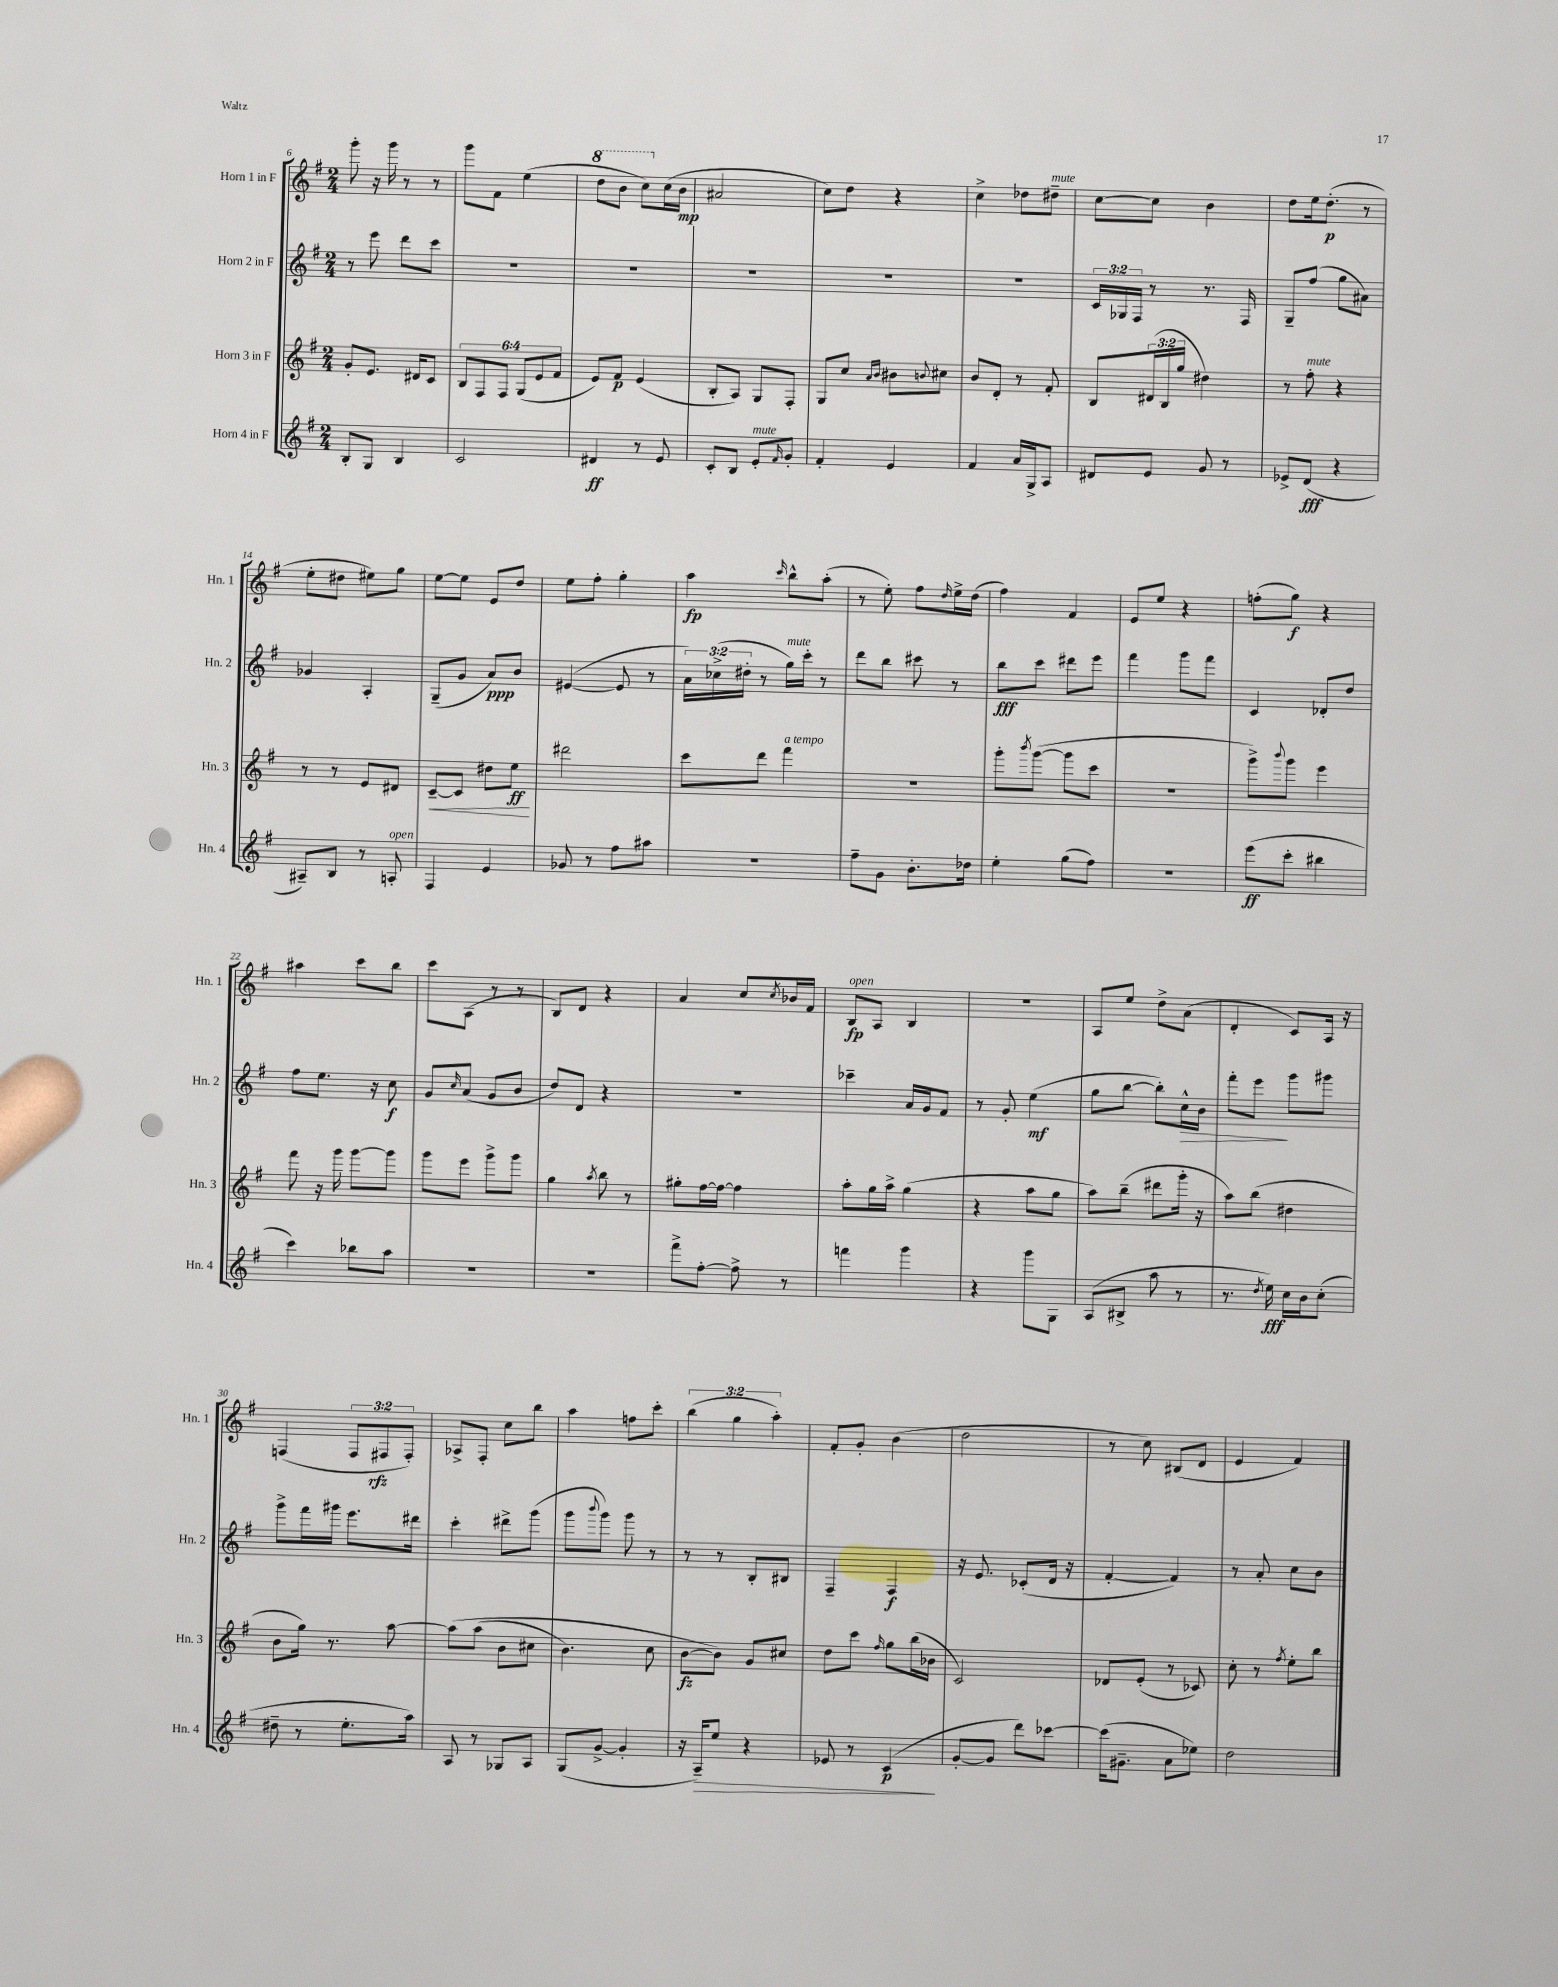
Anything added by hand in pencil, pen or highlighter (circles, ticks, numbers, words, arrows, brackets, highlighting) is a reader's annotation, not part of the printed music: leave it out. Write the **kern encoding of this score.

**kern	**dynam	**kern	**dynam	**kern	**dynam	**kern	**dynam
*part4	*part4	*part3	*part3	*part2	*part2	*part1	*part1
*staff4	*staff4	*staff3	*staff3	*staff2	*staff2	*staff1	*staff1
*I"Horn 4 in F	*	*I"Horn 3 in F	*	*I"Horn 2 in F	*	*I"Horn 1 in F	*
*I'Hn. 4	*	*I'Hn. 3	*	*I'Hn. 2	*	*I'Hn. 1	*
*clefG2	*	*clefG2	*	*clefG2	*	*clefG2	*
*k[f#]	*	*k[f#]	*	*k[f#]	*	*k[f#]	*
*M2/4	*	*M2/4	*	*M2/4	*	*M2/4	*
=6	=6	=6	=6	=6	=6	=6	=6
8B'/L	.	8g'/L	.	8r	.	8ggg'\	.
8G/J	.	8.e/J	.	8eee\	.	16r	.
.	.	.	.	.	.	16ggg\	.
4B/	.	.	.	8ddd\L	.	8r	.
.	.	16d#X/KL	.	.	.	.	.
.	.	8c/J	.	8ccc\J	.	8r	.
=7	=7	=7	=7	=7	=7	=7	=7
2c/	.	12B/L	.	2r	.	8ggg\L	.
.	.	12F#/	.	.	.	.	.
.	.	.	.	.	.	8f#\J	.
.	.	12F#/J	.	.	.	.	.
.	.	(12G/L	.	.	.	(4ee\	.
.	.	12e/	.	.	.	.	.
.	.	12f#/J	.	.	.	.	.
=8	=8	=8	=8	=8	=8	=8	=8
*	*	*	*	*	*	*8va	*
4d#X/	ff	8e/L)	.	2r	.	8ddd\L	.
.	.	8f#/J	p	.	.	8bb\J	.
8r	.	(4e/	.	.	.	8ccc\L)	.
*	*	*	*	*	*	*X8va	*
8e/	.	.	.	.	.	(16cc\L	.
.	.	.	.	.	.	16b\JJ	mp
=9	=9	=9	=9	=9	=9	=9	=9
8c'/L	.	8B'/L	.	2r	.	2a#X/	.
8B/J	.	8A/J)	.	.	.	.	.
!LO:TX:a:i:t=mute	!	!	!	!	!	!	!
8e'/L	.	8G/L	.	.	.	.	.
16qqf#/	.	.	.	.	.	.	.
8g'/J	.	8F#'/J	.	.	.	.	.
=10	=10	=10	=10	=10	=10	=10	=10
4f#'/	.	8G/L	.	2r	.	8cc\L)	.
.	.	8cc/J	.	.	.	8dd\J	.
.	.	16qqa/LL	.	.	.	.	.
.	.	16qqb/JJ	.	.	.	.	.
4e/	.	8b#X\L	.	.	.	4r	.
.	.	8qqbn/	.	.	.	.	.
.	.	8cc#X\J	.	.	.	.	.
=11	=11	=11	=11	=11	=11	=11	=11
4f#/	.	8b/L	.	2r	.	4cc^\	.
.	.	8d'/J	.	.	.	.	.
16a/LL	.	8r	.	.	.	8dd-X\L	.
16G^/J	.	.	.	.	.	.	.
!	!	!	!	!	!	!LO:TX:a:i:t=mute	!
8A/J	.	8f#'/	.	.	.	8dd#X~\J	.
=12	=12	=12	=12	=12	=12	=12	=12
8d#X/L	.	8B/L	.	24c/LL	.	[8cc\L	.
.	.	.	.	24G-X/	.	.	.
.	.	.	.	24F#/JJ	.	.	.
8e/J	.	(24d#X/L	.	8r	.	8cc\J]	.
.	.	24B/	.	.	.	.	.
.	.	24gg/JJ	.	.	.	.	.
8g/	.	4dd#X\)	.	8.r	.	4b\	.
8r	.	.	.	.	.	.	.
.	.	.	.	16F#/	.	.	.
=13	=13	=13	=13	=13	=13	=13	=13
8e-X^/L	.	8r	.	8G~/L	.	8dd\L	.
!	!	!LO:TX:a:i:t=mute	!	!	!	!	!
(8d/J	fff	8ff#'\	.	(8ff#/J	.	16ee\k	.
.	.	.	.	.	.	(8.dd'\J	p
4r	.	4r	.	8gg\L	.	.	.
.	.	.	.	8a#X\J)	.	8r	.
!!LO:LB:g=z
=14	=14	=14	=14	=14	=14	=14	=14
8A#X~/L)	.	8r	.	4g-X/	.	8ee'\L	.
8B/J	.	8r	.	.	.	8dd#X\J	.
8r	.	8e/L	.	4A'/	.	8ee#X\L)	.
!LO:TX:a:i:t=open	!	!	!	!	!	!	!
8An'/	.	8d#X/J	.	.	.	8gg\J	.
=15	=15	=15	=15	=15	=15	=15	=15
!	!	!	!LO:HP:b	!	!	!	!
4F#/	.	[8c~/L	<	(8G~/L	.	[8ee\L	.
.	.	8c/J]	.	8g/J	.	8ee\J]	.
4e/	.	8dd#X\L	.	8a/L)	ppp	8e/L	.
.	.	8ee\J	ff	8b/J	.	8dd/J	.
.	.	.	[	.	.	.	.
=16	=16	=16	=16	=16	=16	=16	=16
8g-X/	.	2ddd#X\	.	([4e#X/	.	8ee\L	.
8r	.	.	.	.	.	8ff#'\J	.
8ff#\L	.	.	.	8e#/]	.	4gg'\	.
8aa#X\J	.	.	.	8r	.	.	.
=17	=17	=17	=17	=17	=17	=17	=17
2r	.	8ccc\L	.	24a\LL)	.	4aa\	fp
.	.	.	.	(24cc-X^\	.	.	.
.	.	.	.	24dd#X'\JJ	.	.	.
.	.	8ddd\J	.	8r	.	.	.
.	.	.	.	.	.	16qqccc/	.
!	!	!	!	!LO:TX:a:i:t=mute	!	!	!
!	!	!LO:TX:a:i:t=a tempo	!	!	!	!	!
.	.	4fff#\	.	16gg\LL)	.	8bb^^\L	.
.	.	.	.	16ccc'\JJ	.	.	.
.	.	.	.	8r	.	(8aa'\J	.
=18	=18	=18	=18	=18	=18	=18	=18
8ff#~\L	.	2r	.	8ddd\L	.	8r	.
8g\J	.	.	.	8bb\J	.	8ee'\)	.
8.b'\L	.	.	.	8ccc#X\	.	8ff#\L	.
.	.	.	.	.	.	16qqdd/	.
.	.	.	.	8r	.	16ee^\L	.
16dd-X\Jk	.	.	.	.	.	(16dd\JJ	.
=19	=19	=19	=19	=19	=19	=19	=19
4ee'\	.	8ggg'\L	.	8bb\L	fff	4ff#\)	.
.	.	8qbbb/	.	.	.	.	.
.	.	([8ggg\J	.	8ccc\J	.	.	.
(8gg\L	.	8ggg\L]	.	8ddd#X\L	.	4f#/	.
8ff#\J)	.	8ccc\J	.	8eee\J	.	.	.
=20	=20	=20	=20	=20	=20	=20	=20
2r	.	2r	.	4fff#\	.	8e/L	.
.	.	.	.	.	.	8ee/J	.
.	.	.	.	8ggg\L	.	4r	.
.	.	.	.	8fff#\J	.	.	.
=21	=21	=21	=21	=21	=21	=21	=21
(8eee\L	ff	8ggg^\L)	.	4c/	.	(8ffn'\L	.
.	.	8qqbbb/	.	.	.	.	.
8ccc'\J	.	8ggg\J	.	.	.	8gg\J)	f
4bb#X\	.	4eee\	.	8d-X'/L	.	4r	.
.	.	.	.	8dd/J	.	.	.
!!LO:LB:g=z
=22	=22	=22	=22	=22	=22	=22	=22
4ccc\)	.	8fff#\	.	8ff#\L	.	4aa#X\	.
.	.	16r	.	8.ee\J	.	.	.
.	.	16ggg\	.	.	.	.	.
8bb-X\L	.	[8ggg\L	.	.	.	8ccc\L	.
.	.	.	.	16r	.	.	.
8aa\J	.	8ggg\J]	.	8cc\	f	8bb\J	.
=23	=23	=23	=23	=23	=23	=23	=23
2r	.	8ggg\L	.	8g/L	.	8ccc\L	.
.	.	.	.	16qqcc/	.	.	.
.	.	8eee\J	.	(8a/J	.	(8A\J	.
.	.	8ggg^\L	.	8g/L	.	8r	.
.	.	8ggg\J	.	8b/J	.	8r	.
=24	=24	=24	=24	=24	=24	=24	=24
2r	.	4gg\	.	8dd/L)	.	8B/L)	.
.	.	.	.	8d/J	.	8d/J	.
.	.	8qaa/	.	.	.	.	.
.	.	8bb\	.	4r	.	4r	.
.	.	8r	.	.	.	.	.
=25	=25	=25	=25	=25	=25	=25	=25
8fff#^\L	.	8gg#X'\L	.	2r	.	4a/	.
[8ff#'\J	.	[16ff#\L	.	.	.	.	.
.	.	16ff#\JJ_	.	.	.	.	.
8ff#^\]	.	4ff#\]	.	.	.	8cc/L	.
.	.	.	.	.	.	8qcc/	.
8r	.	.	.	.	.	16b-X/L	.
.	.	.	.	.	.	16f#/JJ	.
=26	=26	=26	=26	=26	=26	=26	=26
!	!	!	!	!	!	!LO:TX:a:i:t=open	!
4fffn\	.	8aa'\L	.	4ccc-X~\	.	8B/L	fp
.	.	16gg\L	.	.	.	8A/J	.
.	.	16aa^\JJ	.	.	.	.	.
4ggg\	.	(4gg\	.	16a/LL	.	4B/	.
.	.	.	.	16g/J	.	.	.
.	.	.	.	8f#/J	.	.	.
=27	=27	=27	=27	=27	=27	=27	=27
4r	.	4r	.	8r	.	2r	.
.	.	.	.	8g'/	.	.	.
8ggg\L	.	8aa\L	.	(4ee\	mf	.	.
8G\J	.	8gg\J	.	.	.	.	.
=28	=28	=28	=28	=28	=28	=28	=28
(8A/L	.	8aa\L)	.	8gg\L	.	8A/L	.
8B#X^/J	.	(8bb~\J	.	[8bb\J	.	8ee/J	.
8aa\	.	8ddd#X\L	.	8bb'\L])	.	8dd^\L	.
!	!	!	!	!	!LO:HP:b	!	!
8r	.	16ggg'\Jk	.	16cc^^\L	>	(8a\J	.
.	.	16r	.	16b\JJ	.	.	.
=29	=29	=29	=29	=29	=29	=29	=29
8.r	.	8aa\L)	.	8fff#'\L	.	4d'/	.
.	.	(8bb\J	.	8eee\J	.	.	.
8qdd/	.	.	.	.	.	.	.
16ee\)	fff	.	.	.	.	.	.
16cc\LL	.	4dd#X\	.	8ggg\L	]	8c/L)	.
16b\J	.	.	.	.	.	.	.
(8cc'\J	.	.	.	8ggg#X\J	.	16A/Jk	.
.	.	.	.	.	.	16r	.
!!LO:LB:g=z
=30	=30	=30	=30	=30	=30	=30	=30
8dd#X~\	.	8b\L	.	8ggg^\L	.	(4Fn/	.
8r	.	16gg\Jk)	.	16fff#\L	.	.	.
.	.	8.r	.	16ggg#X\JJ	.	.	.
8.ee'\L	.	.	.	8.eee\L	.	12F/L	.
.	.	.	.	.	.	12F#X/	rfz
.	.	[8aa\	.	.	.	.	.
.	.	.	.	.	.	12F#'/J)	.
16aa\Jk)	.	.	.	16ddd#X\Jk	.	.	.
=31	=31	=31	=31	=31	=31	=31	=31
8A/	.	(8aa\L]	.	4ccc'\	.	8A-X^/L	.
8r	.	(8aa\J	.	.	.	8F#'/J	.
8G-X/L	.	8b\L	.	8ddd#X^\L	.	8cc\L	.
8A/J	.	8cc#X\J	.	(8ggg\J	.	8bb\J	.
=32	=32	=32	=32	=32	=32	=32	=32
(8G/L	.	4.b\)	.	8ggg\L	.	4aa\	.
.	.	.	.	8qqbbb/	.	.	.
[8g^/J	.	.	.	8ggg\J)	.	.	.
4g'/]	.	.	.	8ggg\	.	8ffn\L	.
.	.	8cc\	.	8r	.	8ccc'\J	.
=33	=33	=33	=33	=33	=33	=33	=33
16r	.	[8b\L	fz	8r	.	(6bb\	.
!	!LO:HP:b	!	!	!	!	!	!
16A~/KL)	>	.	.	.	.	.	.
8ee/J	.	8b\J])	.	8r	.	.	.
.	.	.	.	.	.	6gg\	.
4r	.	8g/L	.	8B'/L	.	.	.
.	.	.	.	.	.	6aa'\)	.
.	.	8cc#X/J	.	8B#X/J	.	.	.
=34	=34	=34	=34	=34	=34	=34	=34
8e-X/	.	8dd\L	.	4F#~/	.	8f#'/L	.
8r	.	8ccc\J	.	.	.	8g'/J	.
.	.	16qqff#/	.	.	.	.	.
(4c/	p	8gg\L	.	4F#/	f	(4b\	.
.	.	(16bb\L	.	.	.	.	.
.	.	16b-X\JJ	.	.	.	.	.
.	]	.	.	.	.	.	.
=35	=35	=35	=35	=35	=35	=35	=35
[8g'/L	.	2c/)	.	16r	.	2dd\	.
.	.	.	.	8.e/	.	.	.
8g/J]	.	.	.	.	.	.	.
8ddd\L)	.	.	.	(8c-X'/L	.	.	.
[8ccc-X\J	.	.	.	16d/Jk	.	.	.
.	.	.	.	16r	.	.	.
=36	=36	=36	=36	=36	=36	=36	=36
(16ccc-\KL]	.	8d-X/L	.	[4f#'/	.	8r	.
8.g#X~\J	.	.	.	.	.	.	.
.	.	(8e'/J	.	.	.	8cc\)	.
8a\L	.	8r	.	4f#/])	.	(8B#X/L	.
8ee-X\J)	.	8c-X/)	.	.	.	8d/J	.
=37	=37	=37	=37	=37	=37	=37	=37
2dd\	.	8cc'\	.	8r	.	4e/	.
.	.	8r	.	8a'/	.	.	.
.	.	8qff#/	.	.	.	.	.
.	.	8ee'\L	.	8cc\L	.	4f#/)	.
.	.	8bb\J	.	8b\J	.	.	.
==	==	==	==	==	==	==	==
*-	*-	*-	*-	*-	*-	*-	*-
